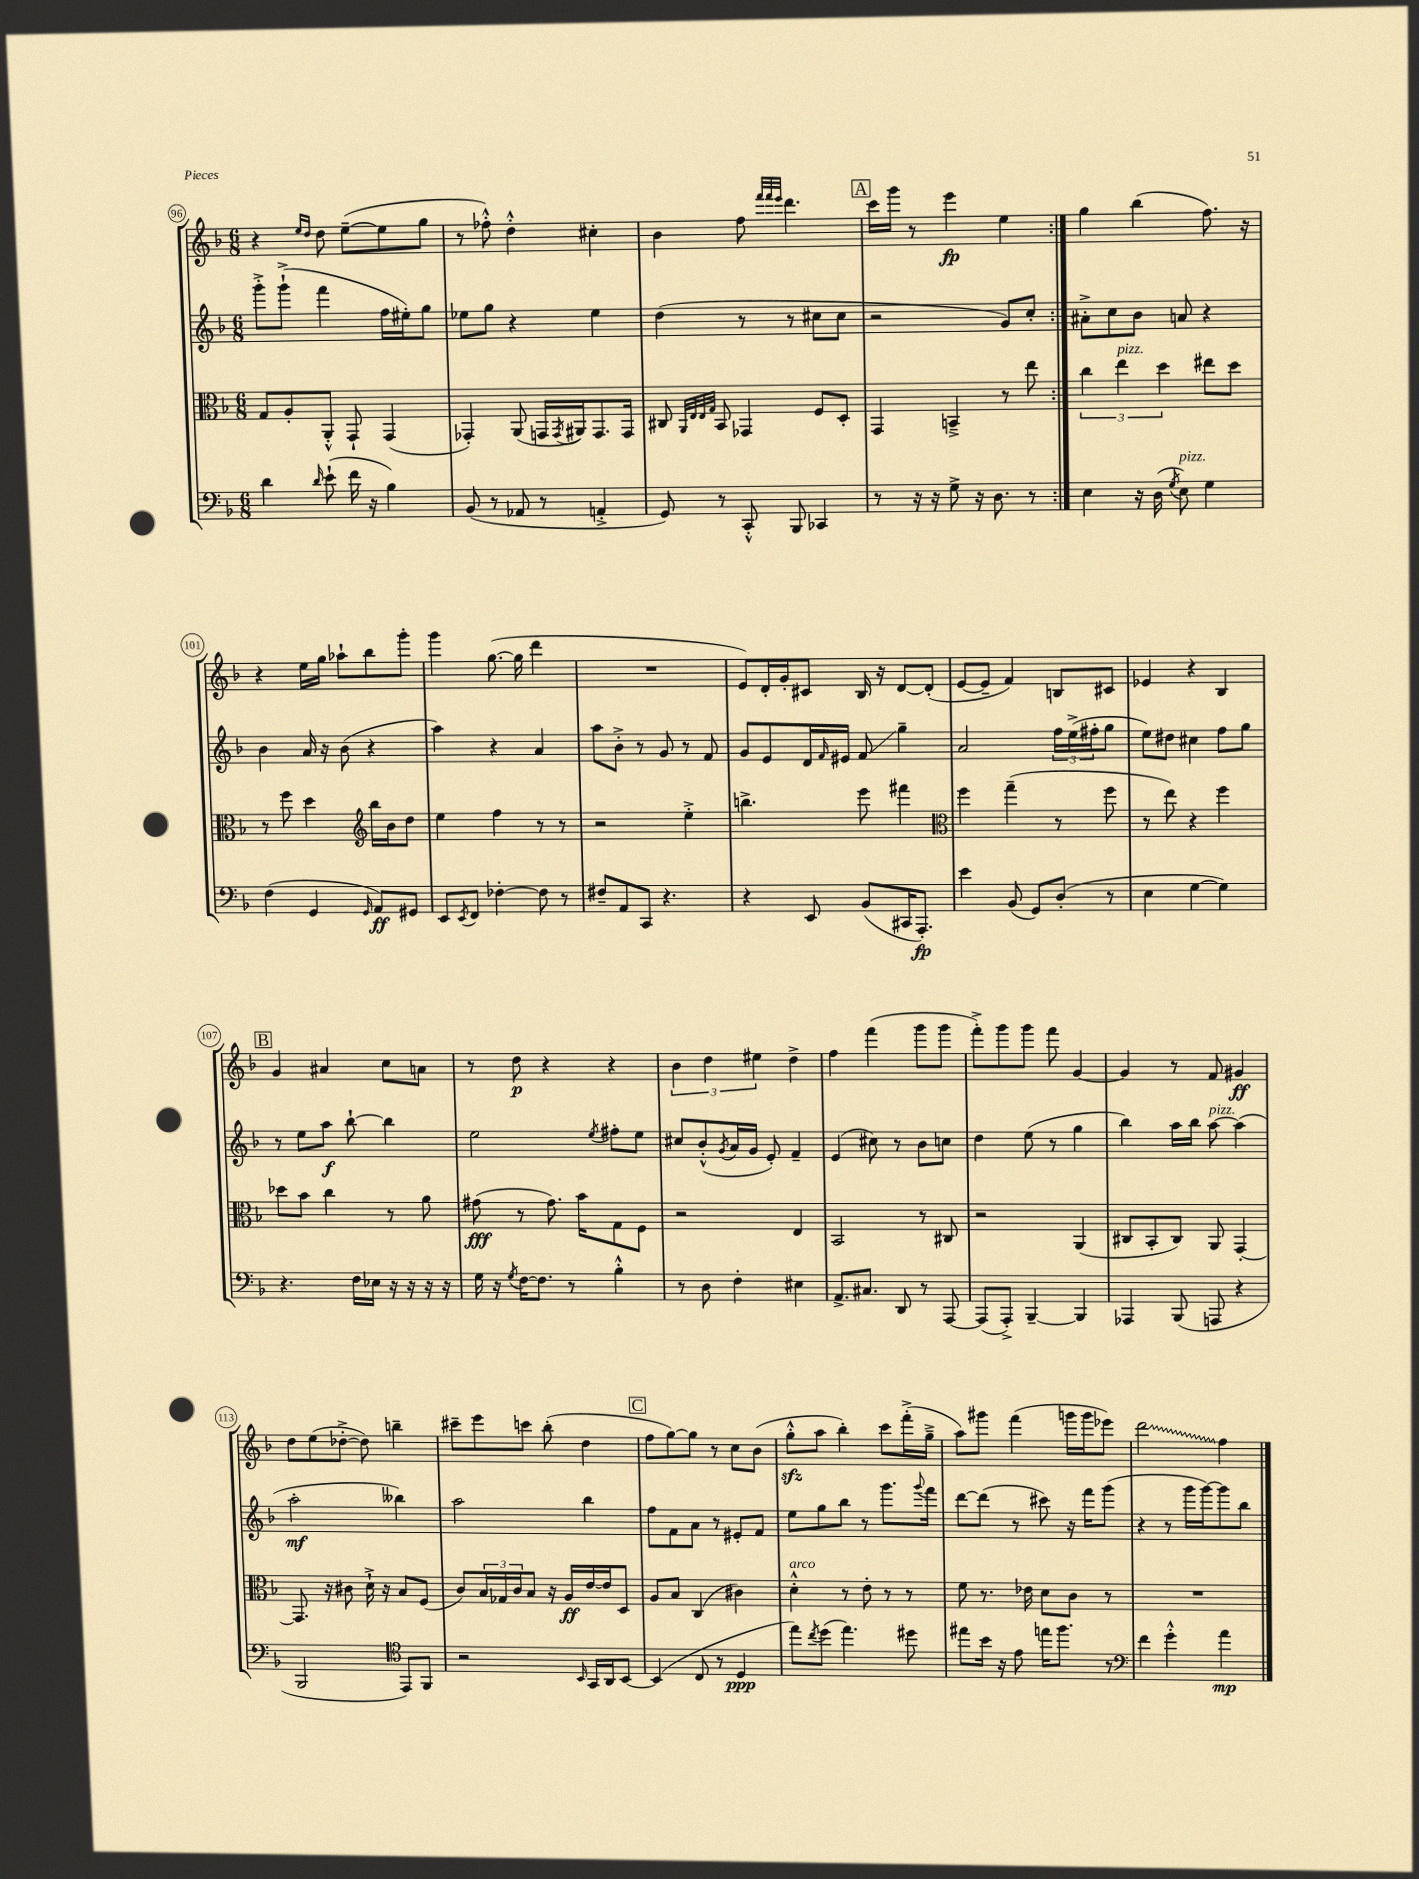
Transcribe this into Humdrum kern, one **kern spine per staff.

**kern	**kern	**kern	**kern
*staff4	*staff3	*staff2	*staff1
*clefF4	*clefC3	*clefG2	*clefG2
*k[b-]	*k[b-]	*k[b-]	*k[b-]
*M6/8	*M6/8	*M6/8	*M6/8
4d	8G	8ggg'^	4r
.	8A'	(8ggg`^	.
.	.	.	16qqee
16qqd	.	.	16qqdd
(8e`	8AA'^^	4fff	8dd
16f	8GG`	.	([8ee~
16r	.	.	.
4B-)	(4GG	16ff	8ee]
.	.	16ee#')	.
.	.	8gg	8gg
=	=	=	=
(8BB-	4GG-')	8ee-	8r
8r	.	8gg	8ff-'^^)
8AA-	(8AA	4r	4dd'^^
8r	16GG	.	.
.	8qGG	.	.
.	16AA#)	.	.
4AA'^	8.GG	4ee-	4cc#'
.	16GG	.	.
=	=	=	=
8GG)	8C#	(4dd	4b-
.	32qqAA	.	.
.	32qqE	.	.
.	32qqE	.	.
.	32qqG	.	.
8r	8BB-	.	.
8CC'^^	4GG-	8r	8ff
.	.	.	32qqfff
.	.	.	32qqfff
.	.	.	32qqeee
8BBB-	.	8r	4.ddd
4CC-	8F	8cc#	.
.	8D'	8cc#	.
=	=	=	=
8r	4GG	2r	16ccc
.	.	.	16ggg
16r	.	.	8r
16r	.	.	.
8G^	4BB~^	.	4eee
16r	.	.	.
8.D	.	.	.
.	8r	8g)	4ee
8r	8ee	8cc'	.
=:|!	=:|!	=:|!	=:|!
4E	6cc	8a#'^	4gg
.	.	8cc	.
.	6ee	.	.
16r	.	8b-	(4bb-
(16D	.	.	.
.	6dd	.	.
8qG	.	.	.
8E)	.	8a	.
4G	8ee#	4r	8.ff)
.	8dd	.	.
.	.	.	16r
=	=	=	=
(4F	8r	4b-	4r
.	8ff	.	.
4GG	4dd	16a	16ee
.	.	16r	16gg
.	.	(8b-	8aa-`
*	*clefG2	*	*
16qqGG	.	.	.
8AA)	16bb-	4r	8bb-
.	16b-	.	.
8GG#	8dd	.	8ggg'
=	=	=	=
8EE	4ee	4aa)	4ggg
8qEE	.	.	.
8FF	.	.	.
[4F-'	4ff	4r	([8.gg
.	.	.	16gg]
8F-]	8r	4a	4ddd
8r	8r	.	.
=	=	=	=
8F#~	2r	8aa	2.r
8AA	.	8b-'^	.
8CC	.	8r	.
4.r	.	8g	.
.	4ee'^	8r	.
.	.	8f	.
=	=	=	=
4r	4.bb^	8g	8e)
.	.	8e	16d'
.	.	.	16g'
8EE	.	16d	8c#
.	.	16qqf	.
.	.	16e#	.
(8BB-	8eee	8f	16B-
.	.	.	16r
16CC#	4fff#	4gg~	[8d
8.AAA')	.	.	.
.	.	.	(8d']
=	=	=	=
*	*clefC3	*	*
4e	4ff	2a	[8e
.	.	.	8e~]
(8BB-	(4gg~	.	4f)
8GG)	.	.	.
(8D'	8r	24ff	8B
.	.	(24ee^	.
.	.	24ff#'	.
8r	8ff	8gg	8c#
=	=	=	=
4E	8r	8ee)	4e-
.	8ee)	8dd#	.
[4G	4r	4cc#	4r
4G])	4ff	8ff	4B-
.	.	8gg	.
=	=	=	=
4.r	8dd-	8r	4g
.	8b-	8ee	.
.	4cc	8aa	4a#
16F	.	[8bb-`	.
16E-	.	.	.
16r	8r	4bb-]	8cc
16r	.	.	.
16r	8a	.	8a
16r	.	.	.
=	=	=	=
16G	(8g#	2ee	8r
16r	.	.	.
8qG	.	.	.
[16F	8r	.	8dd
8.F]	.	.	.
.	8.g#)	.	4r
8r	.	.	.
.	16b-	.	.
.	.	8qee	.
4B-'^^	8G	8ff#'	4r
.	8F	8ee	.
=	=	=	=
8r	2r	8cc#	6b-
8D	.	(8b-'^^	.
.	.	.	6dd
.	.	8qg	.
4F'	.	16a	.
.	.	16g	.
.	.	.	6ee#
.	.	8e')	.
4E#	4E	4f~	4dd^
=	=	=	=
8.AA^	2BB-	(4e	4ff
8.C#	.	.	.
.	.	8cc#)	(4fff
8DD	.	8r	.
8r	8r	8b-	8ggg
[8AAA	8C#	8cc	8ggg
=	=	=	=
(8AAA]	2r	4dd	8fff'^)
8AAA'^)	.	.	8ggg
[4BBB-~	.	(8ee	8ggg
.	.	8r	8fff
4BBB-]	(4AA	4gg	[4g
=	=	=	=
4AAA-	8C#	4bb-)	4g]
.	8BB-'	.	.
(8BBB-	8C#)	16aa	8r
.	.	16bb-	.
8AAA	8AA	[8aa	8f
4r	[4GG'	(4aa]	4g#
=	=	=	=
2BBB-	8.GG]	2aa'	8dd
.	.	.	(8ee
.	16r	.	.
.	8c#	.	[8dd-'^
.	16d`^	.	8dd-])
.	16r	.	.
*clefC4	*	*	*
8EE)	8B-	4bb--)	4bb~
8FF	(8F	.	.
=	=	=	=
2r	8c)	2aa	8ccc#~
.	24B-	.	8eee
.	24G-	.	.
.	24c	.	.
.	8B-	.	8ccc
.	16r	.	(8bb-'
.	16A	.	.
16qqBB-	.	.	.
16GG	[16e	4bb-	4dd
16AA	16e]	.	.
[8BB-	8D	.	.
=	=	=	=
(4BB-]	8A	8ff	8ff
.	8B-	8f	[8gg)
8C	(4C	8a	8gg]
8r	.	8r	8r
4D	4c#)	8e#'	8cc
.	.	8f	(8b-
=	=	=	=
8ee)	4d'^^	8ee	8gg'^^
8qcc	.	.	.
(8dd	.	8gg	8aa
4.ee)	8r	8bb-	4bb-')
.	8e'	8r	.
.	8r	8.ggg	8ccc
8dd#	8r	.	(16fff'^
.	.	8qqggg	.
.	.	16fff	16gg~^
=	=	=	=
8ee#	8f	[8ddd	8aa)
16b-	8.r	(8ddd]	8ggg#
16r	.	.	.
8e	.	8r	(4fff
.	16e-	.	.
16ee	8d	8ccc#)	.
8.ff	.	.	.
.	8c	16r	16ggg
.	.	16fff	16ggg
8r	8r	(8ggg	8eee-)
=	=	=	=
*clefF4	*	*	*
4f	2.r	4r	2ddd
4g'^^	.	8r	.
.	.	16ggg	.
.	.	[16ggg)	.
4a	.	8ggg]	4ff
.	.	8bb-	.
==	==	==	==
*-	*-	*-	*-
